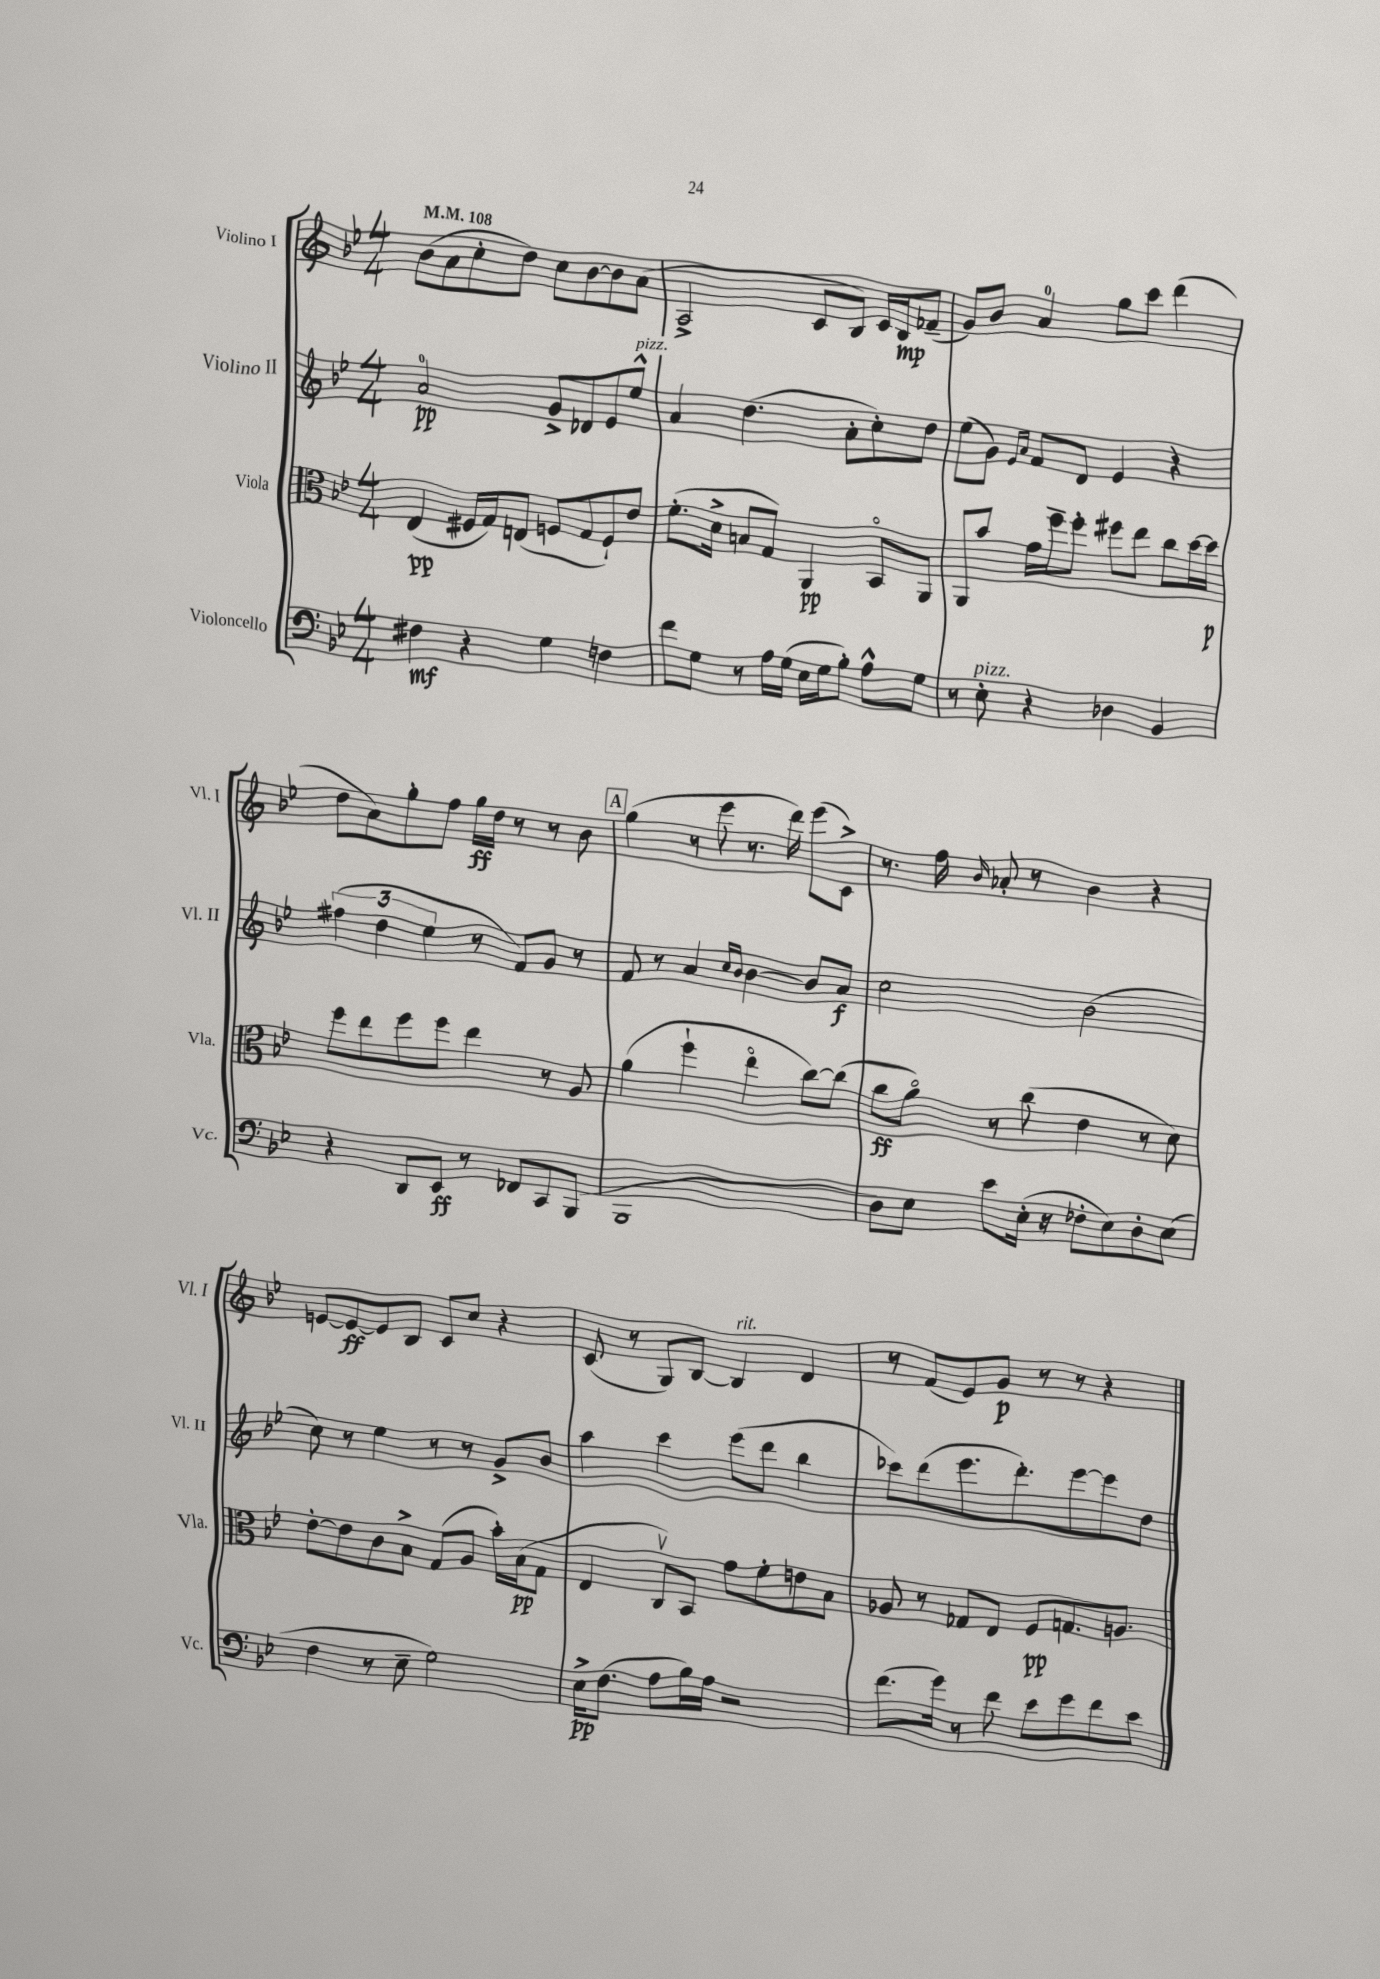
<<
\new StaffGroup <<
\new Staff = "s0" \with { instrumentName = "Violino I" shortInstrumentName = "Vl. I" } {
    \clef treble \key bes \major \numericTimeSignature \time 4/4 \tempo 4 = 108
    bes'8( a'8 c''8-. d''8) c''8 bes'8~ bes'8 a'8( |
    a2-> c'8 bes8) c'16 bes16\mp fes'8--( |
    g'8) bes'8 a'4-0 g''8 c'''8 d'''4( |
    d''8 a'8) g''8-. f''8 g''16\ff d''16 r8 r8 bes'8 |
    \mark \markup { \box "A" } g''4( r8 ees'''8 r8. d'''16) ees'''8( c'8->) |
    r8. f''16 \grace { bes'16 } aes'8-. r8 bes'4 r4 |
    e'8~ e'8~\ff e'8 bes8 c'8 c''8 r4 |
    c'8( r8 g8) bes8~ bes4^\markup { \italic "rit." } d'4 |
    r8 f'8( ees'8) g'8\p r8 r8 r4 \bar "|." |
}
\new Staff = "s1" \with { instrumentName = "Violino II" shortInstrumentName = "Vl. II" } {
    \clef treble \key bes \major \numericTimeSignature \time 4/4
    a'2-0\pp g'8-> des'8 ees'8 ees''8-^^\markup { \italic "pizz." } |
    a'4 d''4.( a'8-. c''8-.) d''8 |
    ees''8( g'8) \grace { ees'16 a'16 } f'8 d'8 ees'4 r4 |
    \tuplet 3/2 { fis''4( d''4 ees''4 } r8 f'8) g'8 r8 |
    \mark \markup { \box "A" } f'8 r8 a'4 \grace { c''16 bes'16 } bes'4~ bes'8 a'8\f |
    c''2 bes'2( |
    c''8) r8 ees''4 r8 r8 g'8-> bes'8 |
    a''4 c'''4 ees'''8( d'''8 bes''4 |
    ces'''8) d'''8( ees'''8. d'''8.-.) ees'''8~ ees'''8 d''8 \bar "|." |
}
\new Staff = "s2" \with { instrumentName = "Viola" shortInstrumentName = "Vla." } {
    \clef alto \key bes \major \numericTimeSignature \time 4/4
    ees4\pp( fis16 g16) e8( f8 g8 f8-!) ees'8 |
    f'8.-.( d'16-> b8 g8) a,4\pp bes,8\flageolet a,8 |
    a,8 bes'8 g'16 f''16-- f''8-. fis''8 ees''8 c''8 d''16~ d''16\p |
    f''8 ees''8 f''8 f''8 ees''4 r8 a8 |
    \mark \markup { \box "A" } a'4( f''4-! ees''4\flageolet c''8~) c''8( |
    c''8\ff a'8\flageolet) r8 c''8( ees'4 r8 d'8) |
    ees'8~-. ees'8 c'8 bes8-> g8( a8 bes'16-.) bes16\pp( g8 |
    ees4 c8\upbow) bes,8 g'8 f'8-. e'8 bes8 |
    aes8 r8 ges8 ees8 f8\pp g8. a8. \bar "|." |
}
\new Staff = "s3" \with { instrumentName = "Violoncello" shortInstrumentName = "Vc." } {
    \clef bass \key bes \major \numericTimeSignature \time 4/4
    fis4\mf r4 g4 f4 |
    f'8 g8 r8 a16 g16( ees16 g16 bes8-.) a8-^ g8 |
    r8 ees8-.^\markup { \italic "pizz." } r4 des4 bes,4 |
    r4 d,8 ees,8\ff r8 fes,8 c,8 bes,,8( |
    \mark \markup { \box "A" } bes,,1 |
    d8) ees8 ees'8 ees16-.( r16 fes8-. ees8) d8-. ees8( |
    f4 r8 ees8-- g2) |
    ees16->\pp f8.( a8 bes16) a16 r2 |
    f'8.( g'16) r8 f'8 ees'8 g'8 f'8 ees'8 \bar "|." |
}
>>
>>
\layout { \context { \Score \remove "Bar_number_engraver" } }
